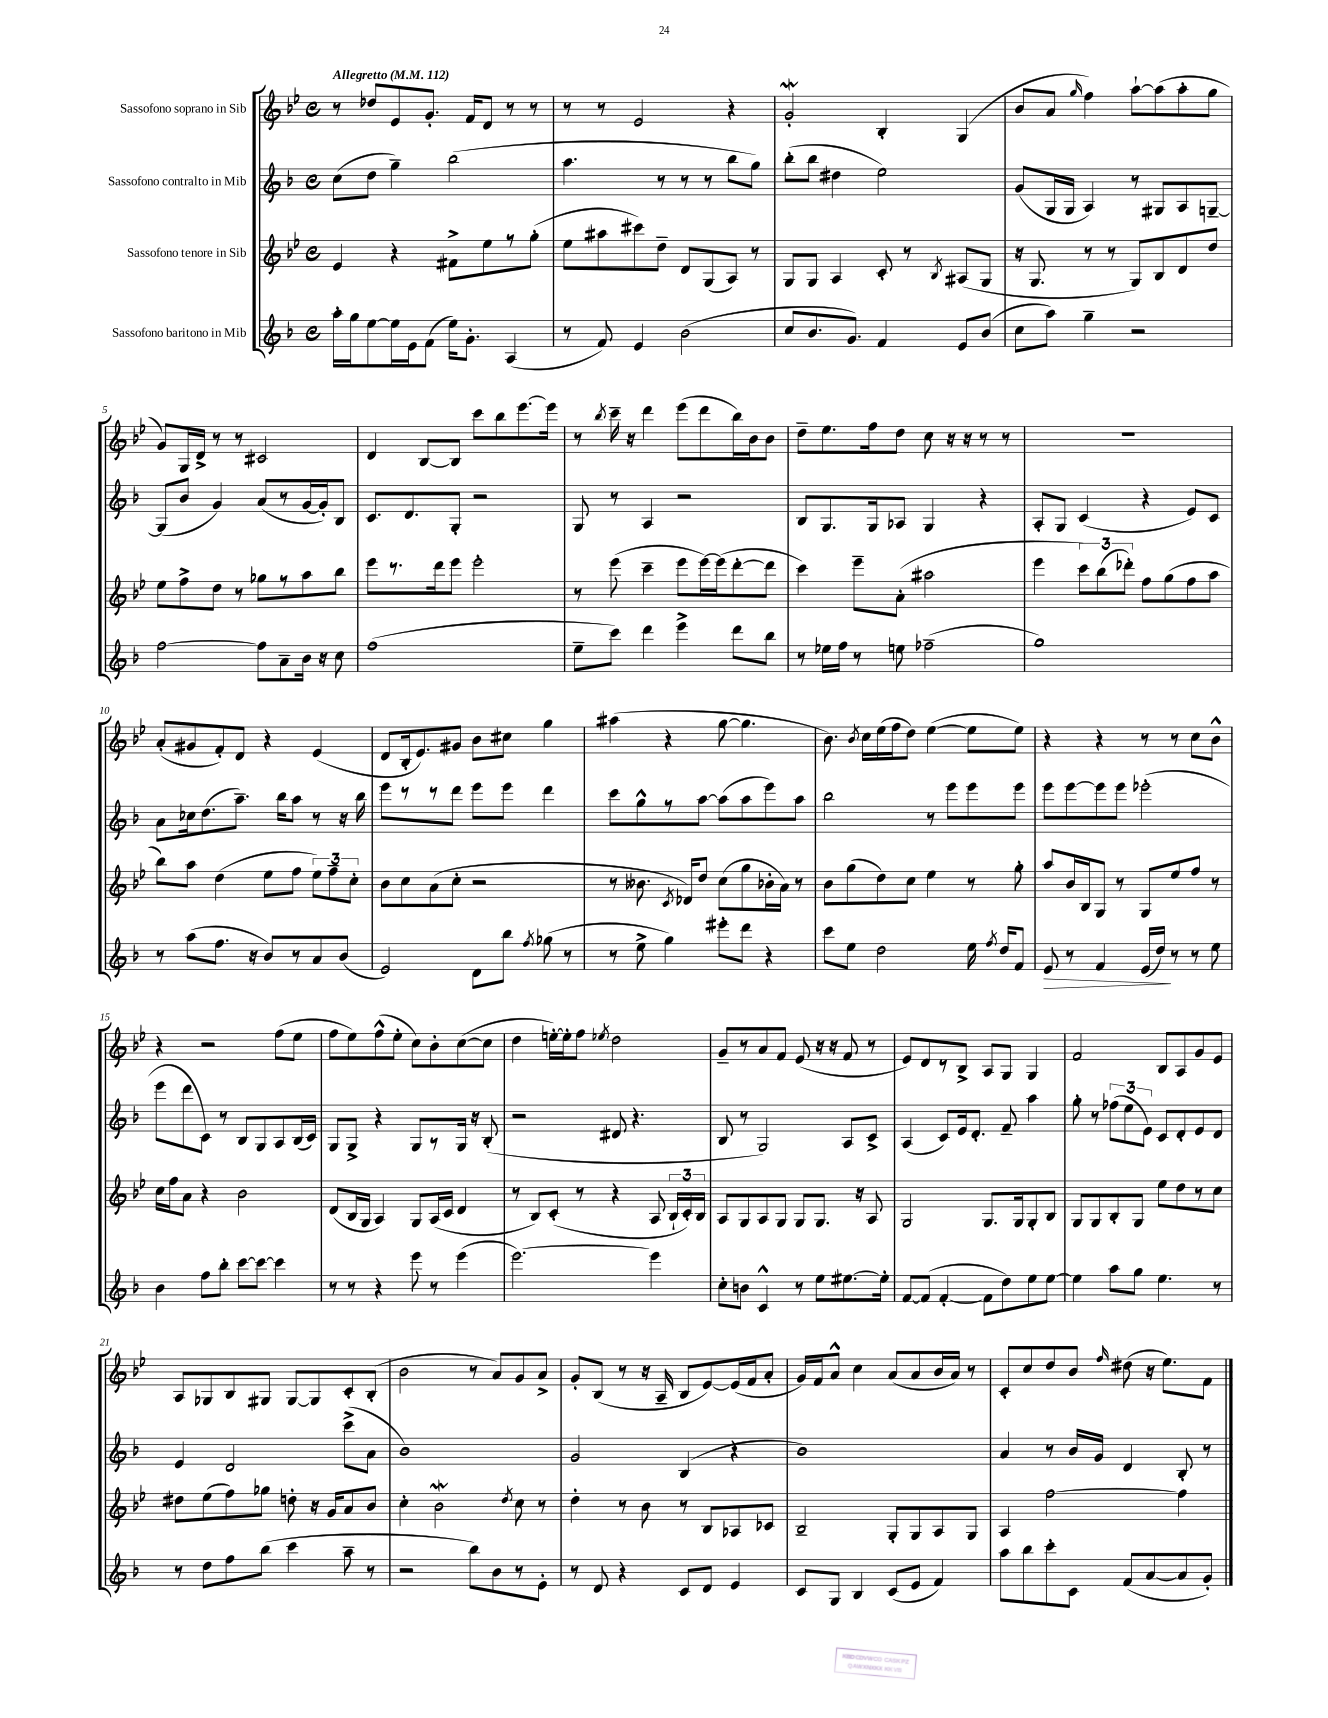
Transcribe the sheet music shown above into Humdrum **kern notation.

**kern	**kern	**kern	**kern
*staff4	*staff3	*staff2	*staff1
*clefG2	*clefG2	*clefG2	*clefG2
*k[b-]	*k[b-e-]	*k[b-]	*k[b-e-]
*M4/4	*M4/4	*M4/4	*M4/4
*met(c)	*met(c)	*met(c)	*met(c)
*MM112	*MM112	*MM112	*MM112
16aa'\LL	4e-/	(8cc\L	8r
16gg\J	.	.	.
[8ee\	.	8dd\J	8dd-/L
16ee\]L	4r	4gg~\)	8e-/
16e\J	.	.	.
(8f\J	.	.	8.g'/J
16ee\LK)	8f#^\L	(2bb-\	.
8.g'\J	.	.	16f/LK
.	8ee-\	.	8d/J
(4A/	8r	.	8r
.	(8gg'\J	.	8r
=	=	=	=
8r	8ee-\L	4.aa\	8r
8f/)	8aa#\	.	8r
4e/	8ccc#\)	.	2e-/
.	8dd~\J	8r	.
(2b-\	8d/L	8r	.
.	(8G/	8r	.
.	8A/J)	8bb-\L	4r
.	8r	8gg\J)	.
=	=	=	=
8cc/L	8G/L	(8bb-'\L	2g'/
8.b-/	8G/J	8bb-\J	.
.	4A/	4dd#\	.
8.g/J)	.	.	.
4f/	8c'/	2ee\)	4B-'/
.	8r	.	.
.	8qB-/	.	.
8e/L	(8A#/L	.	(4G/
(8b-/J	8G/J	.	.
=	=	=	=
8cc\L	16r	(8g/L	8b-/L
.	8.G/	.	.
8aa\J)	.	16G/L	8a/J
.	.	16G/JJ	.
.	.	.	16qqgg/
4gg~\	8r	4A/)	4ff\)
.	8r	.	.
2r	8G/L)	8r	[8aa`\L
.	8B-/	8G#/L	(8aa\]
.	8d/	8A/	8aa'\
.	8dd/J	[8G~/J	8gg\J
=	=	=	=
[2ff\	8ee-\L	(8G/]L	8g/L)
.	8ff^\	8b-/J	16G/L
.	.	.	16d^/JJ
.	8dd\J	4g/)	8r
.	8r	.	8r
8ff\]L	8gg-\L	(8a/L	2c#/
8a~\	8r	8r	.
16b-\Jk	8aa\	[16g/L	.
16r	.	16g'/]J)	.
8cc\	8bb-\J	8B-/J	.
=	=	=	=
(1ff	8eee-\L	8.c/L	4d/
.	8.r	.	.
.	.	8.d/	.
.	.	.	[8B-/L
.	16ddd\k	.	.
.	8eee-\J	8G'/J	8B-/]J
.	2eee-'\	2r	8ccc\L
.	.	.	8bb-\
.	.	.	[8.eee-\
.	.	.	16eee-\]Jk
=	=	=	=
8ee~\L	8r	8G/	8r
.	.	.	8qbb-/
8ccc\J)	(8eee-\	8r	16ccc~\
.	.	.	16r
4ddd\	4ccc~\	4A/	4ddd\
4eee^\	8eee-\L	2r	(8eee-\L
.	[16eee-\L)	.	8ddd\
.	(16eee-\]J	.	.
8ddd\L	[8ddd'\	.	16bb-\L)
.	.	.	16b-\J
8bb-\J	8ddd\]J	.	8b-\J
=	=	=	=
8r	4ccc\)	8B-/L	8dd~\L
16ee-\LL	.	8.G/	8.ee-\
16ff\JJ	.	.	.
8r	8eee-~\L	.	.
.	.	16G/k	16ff\k
8ee\	(8a'\J	8A-/J	8dd\J
(2ff-~\	2aa#\	4G/	8cc\
.	.	.	16r
.	.	.	16r
.	.	4r	8r
.	.	.	8r
=	=	=	=
1gg)	4eee-\	8A'/L	1r
.	.	8G/J	.
.	12ccc\L)	(4c/	.
.	(12bb-\	.	.
.	12ddd-'\J)	.	.
.	8ff\L	4r	.
.	(8gg\	.	.
.	8ff\	8e/L)	.
.	8aa\J	8c/J	.
=	=	=	=
8r	8bb-\L)	8a\L	(8a'/L
(8aa\L	8aa\J	16cc-\k	8g#/
.	.	(8.dd\	.
8.ff\J	(4dd\	.	8f'/)
.	.	8.aa~\J)	8d/J
16r	.	.	.
8b-/L)	8ee-\L	.	4r
.	.	16bb-\LK	.
8r	8ff\J	8aa\J	.
8a/	12ee-\L)	8r	(4e-/
.	12ff~\	.	.
(8b-/J	.	16r	.
.	12cc'\J	.	.
.	.	16bb-\	.
=	=	=	=
2e/)	8b-\L	8eee\L	8d/L
.	8cc\	8r	16B-'/k
.	.	.	8.e-/)
.	(8a\	8r	.
.	8cc'\J	8ddd\J	8g#/J
8d\L	2r	8eee\L	8b-\L
8bb-\J	.	8eee\J	8cc#\J
8qff/	.	.	.
(8gg-\	.	4ddd\	4gg\
8r	.	.	.
=	=	=	=
8r	8r	8ccc\L	(4aa#\
8ee^\	8.b--\	8gg^^\	.
4gg\)	.	8r	4r
.	8qc/	.	.
.	16d-/LK)	.	.
.	8dd/J	[8aa\J	.
8eee#'\L	(8cc\L	(8aa\]L	[8gg\
8ddd\J	8gg\	8aa\	4.gg\]
4r	16b-'\L	8eee\)	.
.	16a\JJ)	.	.
.	8r	8aa\J	.
=	=	=	=
8ccc\L	8b-\L	2bb-\	8.b-\)
8ee\J	(8gg\	.	.
.	.	.	8qb-/
.	.	.	16cc\LL
2dd\	8dd\)	.	(16ee-\
.	.	.	16ff\J
.	8cc\J	.	8dd\J)
.	4ee-\	8r	([4ee-\
.	.	8eee\L	.
16ee\	8r	8eee\	8ee-\]L
8qff/	.	.	.
16dd/LK	.	.	.
8f/J	8gg'\	8eee\J	8ee-\J)
=	=	=	=
8e/	8aa/L	8eee\L	4r
8r	16b-/L	[8eee\	.
.	16B-/J	.	.
4f/	8G/J	8eee\]	4r
.	8r	8eee\J	.
(16e/LL	8G/L	(2eee-'\	8r
16dd/JJ)	.	.	.
8r	8ee-/	.	8r
8r	8ff/J	.	8cc\L
8ee\	8r	.	8b-^^\J
=	=	=	=
4b-\	16cc\LL	8eee\L	4r
.	16ff\J	.	.
.	8a\J	8ddd\	.
8ff\L	4r	8c\J)	2r
8bb-'\J	.	8r	.
[8ccc\L	2b-\	8B-/L	.
8ccc\_J	.	8G/	.
4ccc\]	.	8A/	(8ff\L
.	.	(16B-/L	8ee-\J
.	.	16c/JJ)	.
=	=	=	=
8r	(8d/L	8G/L	8ff\L
8r	16B-/L	8G^/J	8ee-\)
.	16G/JJ	.	.
4r	4A/)	4r	(8ff^^\
.	.	.	8ee-'\J
8eee\	8G/L	8G/L	8cc\L)
8r	(16A/L	8r	8b-'\
.	16c/JJ	.	.
(4eee\	4d/	16G/Jk	([8cc\
.	.	16r	.
.	.	(8B-'/	8cc\]J
=	=	=	=
[2.eee\)	8r	2r	4dd\
.	8B-/L)	.	.
.	(8c'/J	.	[16ee'\LL)
.	.	.	16ee'\]J
.	8r	.	8ff\J
.	.	.	8qee-/
.	4r	8d#/	2dd\
.	.	4.r	.
4eee\]	8A/	.	.
.	24B-`/LL	.	.
.	24c'/)	.	.
.	24B-/JJ	.	.
=	=	=	=
8cc'\L	8A/L	8B-/	8g~/L
8b\J	8G/	8r	8r
4c^^/	8A/	2G/)	8a/
.	8G/J	.	8f/J
8r	8G/L	.	(8e-/
8ee\L	8.G/J	.	16r
.	.	.	16r
[8.ee#\	.	8A/L	8f/
.	16r	.	.
.	8A/	8c^/J	8r
16ee#'\]Jk	.	.	.
=	=	=	=
[8f/L	2G/	(4A/	8e-/L)
(8f/]J	.	.	8d/
[4f'/	.	8c/L)	8r
.	.	16e/k	8B-^/J
.	.	8.d'/J	.
8f\]L	8.G/L	.	8A/L
8dd\)	.	8f~/	8G/J
.	16G/k	.	.
8ee\	8G'/	4aa\	4G/
[8ee\J	8B-/J	.	.
=	=	=	=
4ee\]	8G/L	8gg'\	2f/
.	8G/	8r	.
8aa\L	8B-'/	(12ff-\L	.
.	.	12ee\	.
8gg\J	8G/J	.	.
.	.	12e\J)	.
4.ee\	8ee-\L	8c/L	8B-/L
.	8dd\	8d'/	8A/
.	8r	8e/	8g/
8r	8cc\J	8d/J	8e-/J
=	=	=	=
8r	8dd#\L	4e/	8A/L
8dd\L	(8ee-\	.	8G-/
8ff\	8ff\)	2d/	8B-/
(8bb-\J	8gg-\J	.	8G#/J
4ccc\	8dd'\	.	[8G#/L
.	16r	.	8G#/]
.	16g/LK	.	.
8aa~\	8a/	(8ccc^\L	8c'/
8r	8b-/J	8a\J	(8B-'/J
=	=	=	=
2r	4cc'\	1b-)	2b-\
.	2b-\	.	.
8bb-\L)	.	.	8r
8b-\	.	.	8a/L)
.	8qdd/	.	.
8r	8cc\	.	8g/
8e'\J	8r	.	8a^/J
=	=	=	=
8r	4dd'\	2g/	8g'/L
8d/	.	.	(8B-/J
4r	8r	.	8r
.	8b-\	.	16r
.	.	.	16A~/
8c/L	8r	(4B-/	8B-/L
8d/J	8B-/L	.	[8e-/)
4e/	8A-/	4r	(16e-/]L
.	.	.	16f/J
.	8c-/J	.	8a'/J
=	=	=	=
8c/L	2B-~/	1b-)	16g/LL)
.	.	.	16f/J
8G/J	.	.	8a^^/J
4B-/	.	.	4cc\
(8c/L	8G'/L	.	(8a/L
8e/J	8G/	.	8a/
4f/)	8A/	.	16b-/L
.	.	.	16a/JJ)
.	8G/J	.	8r
=	=	=	=
8aa\L	4A/	4a/	8c'/L
8bb-\	.	.	8cc/
8ccc'\	[2ff\	8r	8dd/
8c\J	.	16b-/LL	8b-/J
.	.	16g/JJ	.
.	.	.	16qqff/
(8f/L	.	4d/	(8dd#\
[8a/	.	.	16r
.	.	.	8.ee-\L)
8a/]	4ff\]	8B-'/	.
8g'/J)	.	8r	8f\J
==	==	==	==
*-	*-	*-	*-
